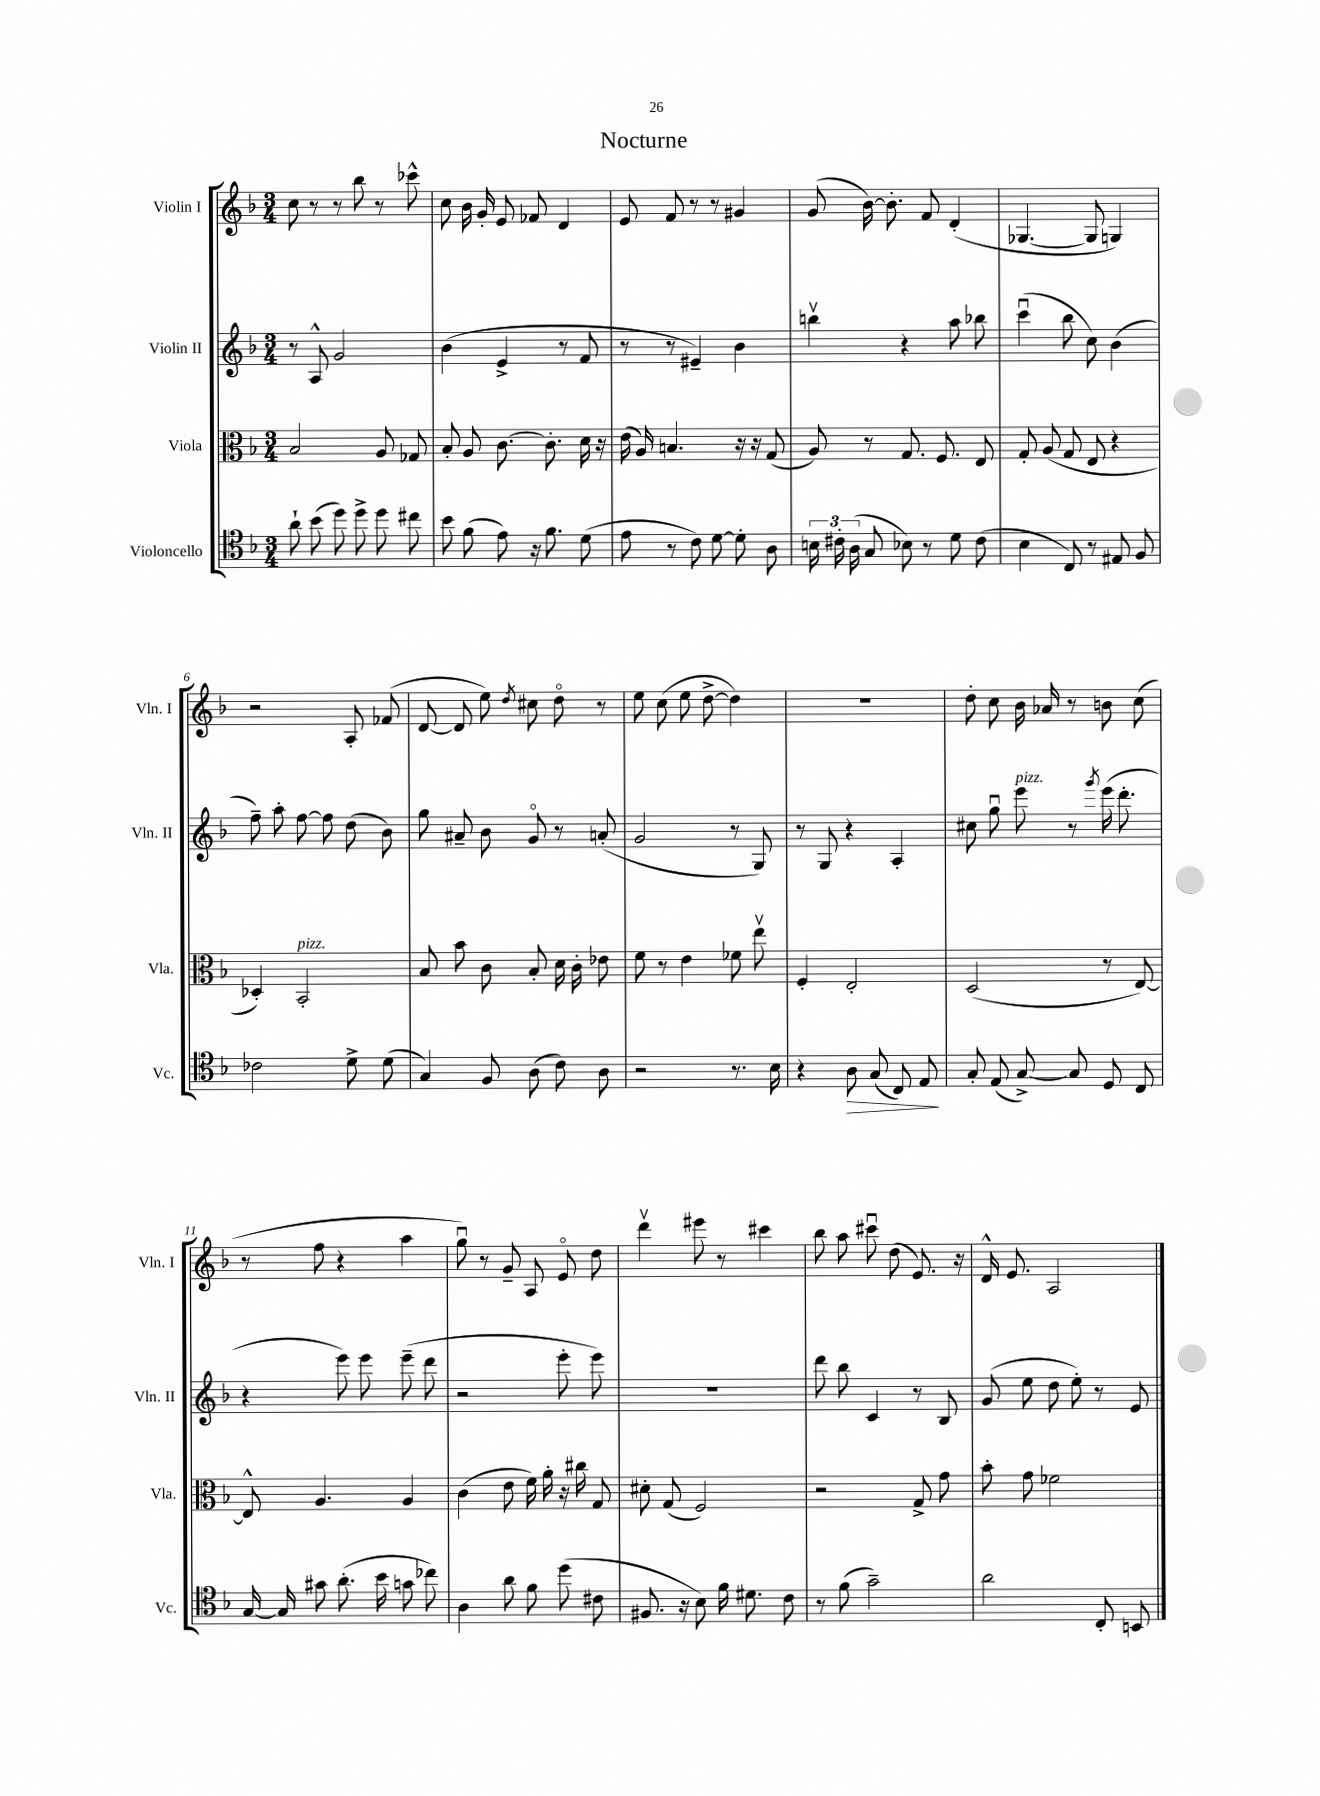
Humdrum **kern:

**kern	**dynam	**kern	**kern	**kern
*part4	*part4	*part3	*part2	*part1
*staff4	*staff4	*staff3	*staff2	*staff1
*I"Violoncello	*	*I"Viola	*I"Violin II	*I"Violin I
*I'Vc.	*	*I'Vla.	*I'Vln. II	*I'Vln. I
*clefC4	*	*clefC3	*clefG2	*clefG2
*k[b-]	*	*k[b-]	*k[b-]	*k[b-]
*M3/4	*	*M3/4	*M3/4	*M3/4
=1	=1	=1	=1	=1
8a`\	.	2B-/	8r	8cc\
(8b-\	.	.	8A^^/	8r
8dd\)	.	.	2g/	8r
8dd^\	.	.	.	8bb-\
8dd\	.	8A/	.	8r
8cc#X\	.	8G-X/	.	8ccc-X^^\
=2	=2	=2	=2	=2
8b-\	.	8B-'/	(4b-\	8cc\
(8f\	.	8A/	.	16b-\
.	.	.	.	16g'/
8e\)	.	[8.c\	4e^/	8e/
16r	.	.	.	8f-X/
8.f\	.	8.c'\]	.	.
.	.	.	8r	4d/
(8d\	.	16d\	8f/	.
.	.	16r	.	.
=3	=3	=3	=3	=3
8e\	.	(16e\	8r	8e/
.	.	16A/)	.	.
8r	.	4.Bn/	8r	8f/
8c\)	.	.	4e#X~/)	8r
[8d\	.	.	.	8r
8d'\]	.	16r	4b-\	4g#X/
.	.	16r	.	.
8A\	.	(8G/	.	.
=4	=4	=4	=4	=4
24Bn\	.	8A/)	4bbnv\	(8g/
24c#X'\	.	.	.	.
(24A\	.	.	.	.
8G/	.	8r	.	[16b-\)
.	.	.	.	8.b-'\]
8B-X\)	.	8.G/	4r	.
8r	.	.	.	8f/
.	.	8.F/	.	.
8d\	.	.	8aa\	(4d'/
(8c#\	.	8E/	8bb-X\	.
=5	=5	=5	=5	=5
4B-\	.	8G'/	(4cccu\	[4.G-X/
.	.	(8A/	.	.
8C/)	.	8G/	8bb-\	.
8r	.	8E/	8cc\)	8G-/]
8E#X/	.	4r	(4b-\	4Gn/)
8F/	.	.	.	.
!!LO:LB:g=z
=6	=6	=6	=6	=6
2c-X\	.	4D-X'/)	8ff~\)	2r
.	.	.	8aa'\	.
!	!	!LO:TX:a:i:t=pizz.	!	!
.	.	2BB-'/	[8ff\	.
.	.	.	8ff\]	.
8d^\	.	.	(8dd\	8A'/
(8d\	.	.	8b-\)	(8f-X/
=7	=7	=7	=7	=7
4G/)	.	8B-/	8gg\	[8d/
.	.	8b-\	8a#X~/	8d/]
8F/	.	8c\	8b-\	8ee\)
.	.	.	.	8qdd/
(8A\	.	8B-'/	8g/	8cc#X\
8c\)	.	16d\	8r	8dd\
.	.	16c'\	.	.
8A\	.	8e-X\	(8an'/	8r
=8	=8	=8	=8	=8
2r	.	8f\	2g/	8ee\
.	.	8r	.	(8cc\
.	.	4e\	.	8ee\
.	.	.	.	[8dd^\
8.r	.	8f-X\	8r	4dd\])
.	.	8eev\	8G/)	.
16B-\	.	.	.	.
=9	=9	=9	=9	=9
4r	.	4F'/	8r	2.r
.	.	.	8G/	.
!	!LO:HP:b	!	!	!
8A\	>	2E'/	4r	.
(8G/	.	.	.	.
8C/)	.	.	4A'/	.
8E/	.	.	.	.
.	]	.	.	.
=10	=10	=10	=10	=10
8G'/	.	(2D/	8cc#X\	8dd'\
(8E/	.	.	8ggu\	8cc\
!	!	!	!LO:TX:a:i:t=pizz.	!
[8G^/)	.	.	8eee\	16b-\
.	.	.	.	16a-X/
8G/]	.	.	8r	8r
.	.	.	8qggg/	.
8D/	.	8r	(16eee\	8bn\
.	.	.	8.ddd'\	.
8C/	.	[8E/)	.	(8cc\
!!LO:LB:g=z
=11	=11	=11	=11	=11
[16G/	.	8E^^/]	4r	8r
16G/]	.	.	.	.
8g#X\	.	4.A/	.	8ff\
(8.a'\	.	.	8eee\)	4r
.	.	.	8eee\	.
16b-\	.	.	.	.
8gn\	.	4A/	(8eee~\	4aa\
8cc-X\)	.	.	8ddd\	.
=12	=12	=12	=12	=12
4A\	.	(4c\	2r	8ggu\)
.	.	.	.	8r
8a\	.	8e\	.	8g~/
8f\	.	16f\)	.	8A/
.	.	16a'\	.	.
(8dd\	.	16r	8eee'\	8e/
.	.	16cc#X\	.	.
8c#X\	.	8G/	8eee\)	8dd\
=13	=13	=13	=13	=13
8.F#X/	.	8d#X'\	2.r	4dddv\
.	.	(8G/	.	.
16r	.	.	.	.
8B-\)	.	2F/)	.	8eee#X\
16f\	.	.	.	8r
8.d#X\	.	.	.	.
.	.	.	.	4ccc#X\
8c\	.	.	.	.
=14	=14	=14	=14	=14
8r	.	2r	8ddd\	8bb-\
(8f\	.	.	8bb-\	8aa\
2g~\)	.	.	4c/	8ccc#Xu\
.	.	.	.	(8dd\
.	.	8G^/	8r	8.e/)
.	.	8g\	8B-/	.
.	.	.	.	16r
=15	=15	=15	=15	=15
2a\	.	8b-'\	(8g/	16d^^/
.	.	.	.	8.e/
.	.	8g\	8ee\	.
.	.	2f-X\	8dd\	2A/
.	.	.	8ee'\)	.
8C'/	.	.	8r	.
8BBn/	.	.	8e/	.
==	==	==	==	==
*-	*-	*-	*-	*-
